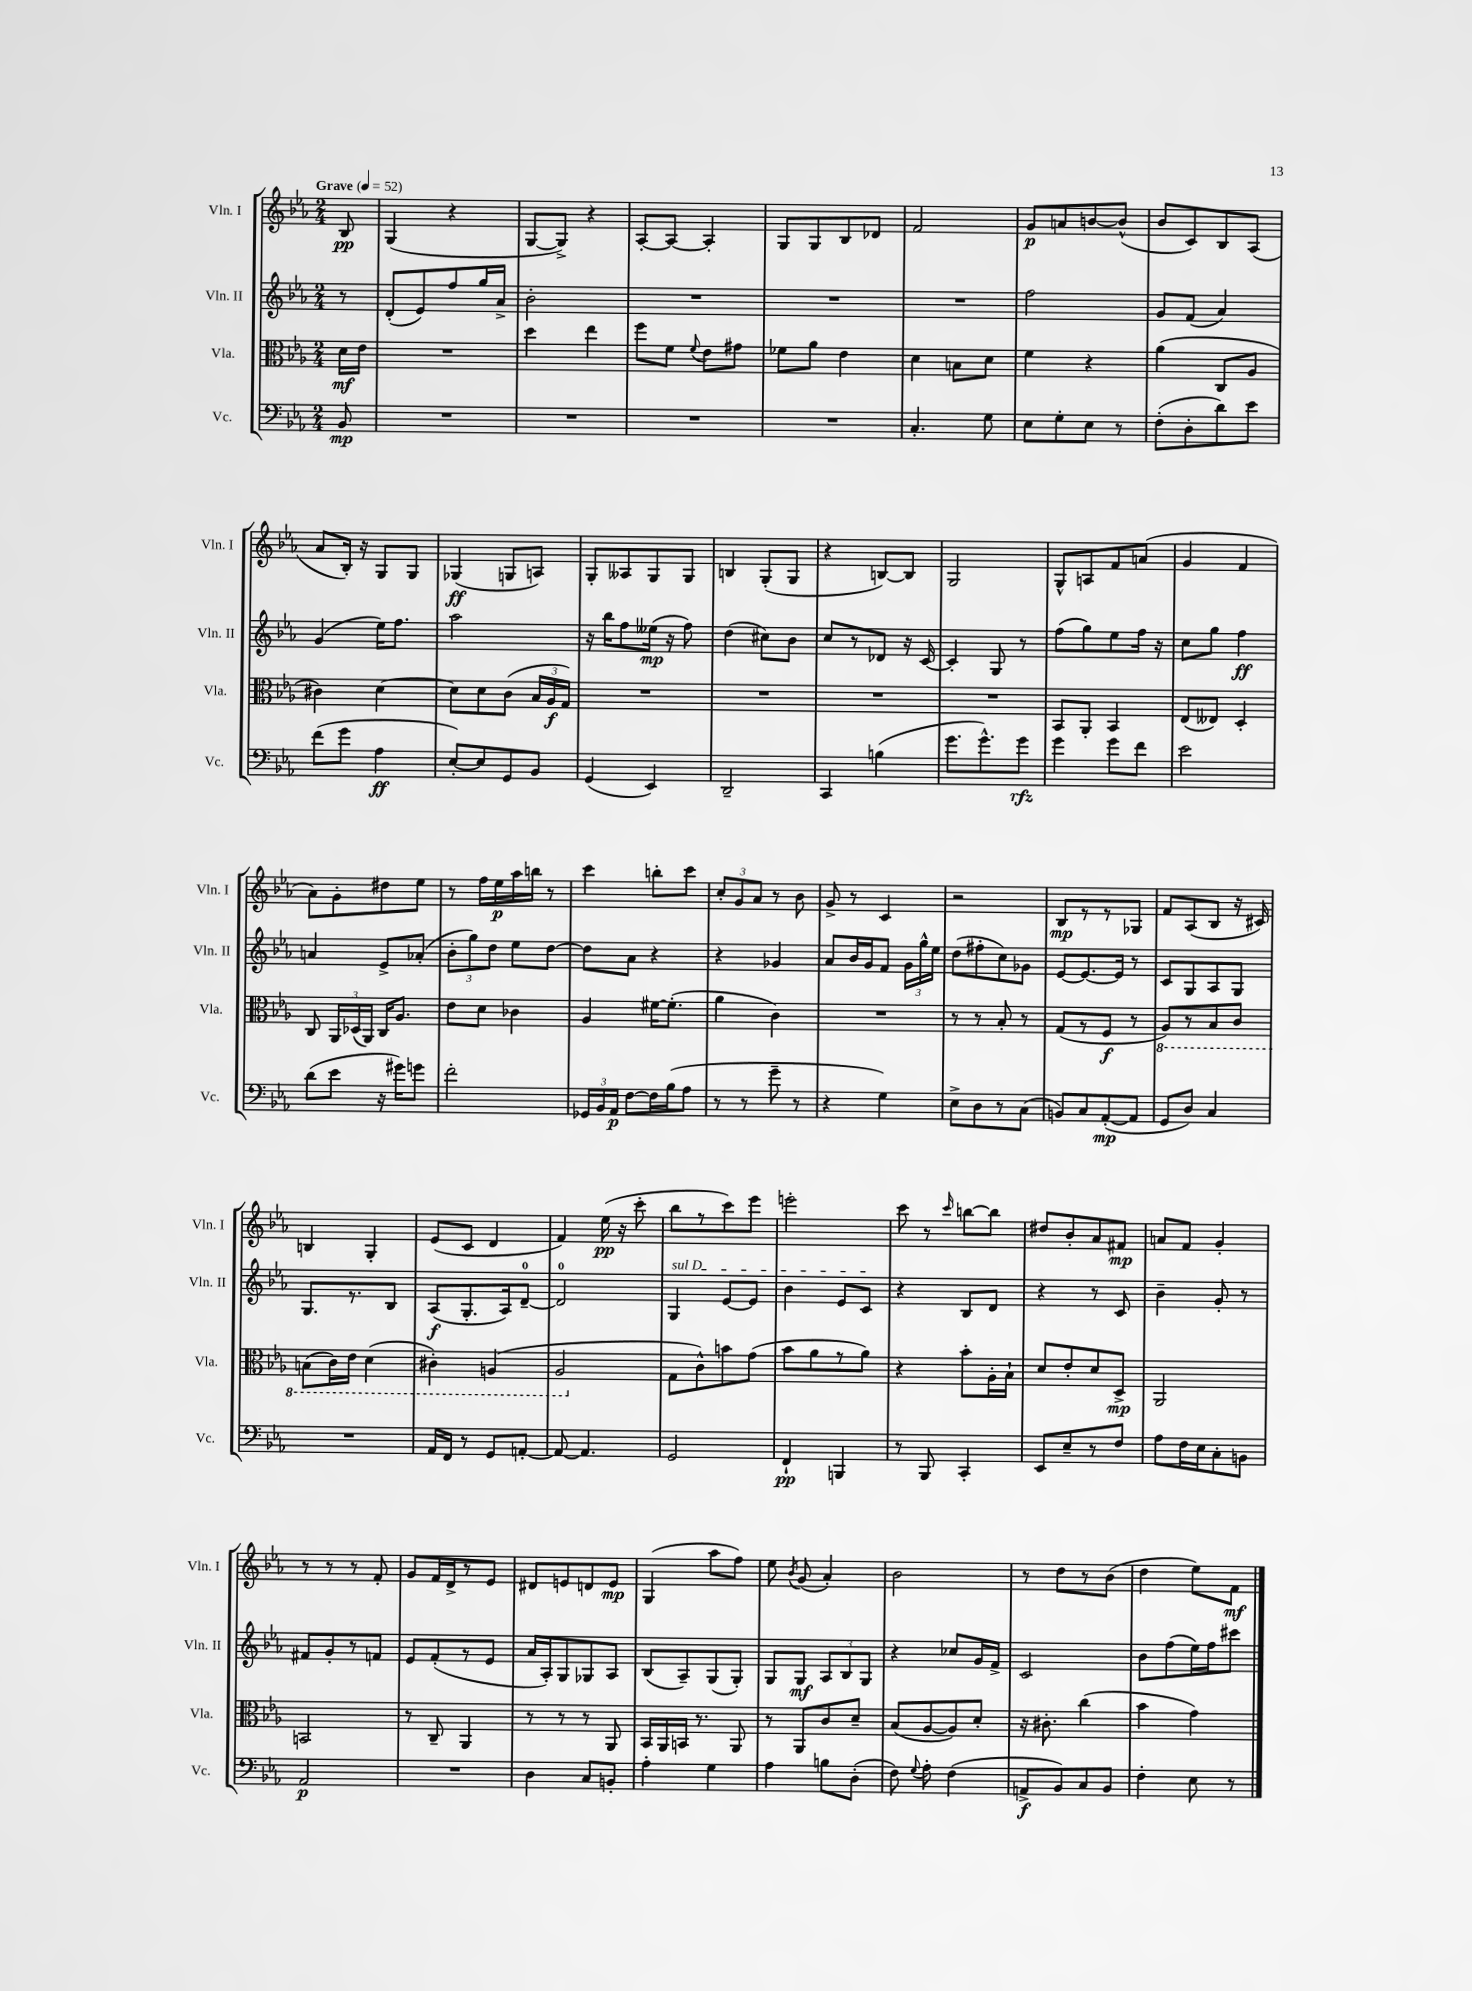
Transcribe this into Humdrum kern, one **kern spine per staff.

**kern	**kern	**kern	**kern
*staff4	*staff3	*staff2	*staff1
*clefF4	*clefC3	*clefG2	*clefG2
*k[b-e-a-]	*k[b-e-a-]	*k[b-e-a-]	*k[b-e-a-]
*M2/4	*M2/4	*M2/4	*M2/4
*MM52	*MM52	*MM52	*MM52
8BB-	16d	8r	8B-
.	16e-	.	.
=	=	=	=
2r	2r	(8d'	(4G
.	.	8e-)	.
.	.	8ff	4r
.	.	16gg	.
.	.	16a-^	.
=	=	=	=
2r	4dd	2b-'	[8G
.	.	.	8G^])
.	4ee-	.	4r
=	=	=	=
2r	8ff	2r	[8A-'
.	8f	.	8A-_
.	8qqf	.	.
.	8e-	.	4A-']
.	8g#	.	.
=	=	=	=
2r	8f-	2r	8G
.	8a-	.	8G
.	4e-	.	8B-
.	.	.	8d-
=	=	=	=
4.C'	4d	2r	2f
.	8B	.	.
8G	8d	.	.
=	=	=	=
8E-	4f	2ff	8g
8G'	.	.	8a
8E-	4r	.	[8b
8r	.	.	(8b^^]
=	=	=	=
(8F'	(4a-	8g	8b-
8D'	.	(8f	8c)
8d)	8C	4a-)	8B-
8e-	8A-	.	(8A-
=	=	=	=
(8f	4c#)	(4g	8a-
8g	.	.	16B-')
.	.	.	16r
4A-	[4d	16ee-)	8G
.	.	8.ff	.
.	.	.	8G
=	=	=	=
[8E-')	8d]	2aa-	(4G-
8E-]	8d	.	.
8GG	(8c	.	8G
8BB-	24B-	.	8A)
.	24A-	.	.
.	24G)	.	.
=	=	=	=
(4GG	2r	16r	8G'
.	.	16bb-	.
.	.	8ff	8A--
4EE-)	.	(16ee--	8G
.	.	16r	.
.	.	8ff)	8G
=	=	=	=
2DD~	2r	(4dd	4B
.	.	8cc#)	(8G'
.	.	8b-	8G
=	=	=	=
4CC	2r	8cc	4r
.	.	8r	.
(4B	.	8d-	[8B)
.	.	16r	8B]
.	.	[16c	.
=	=	=	=
8.g	2r	4c']	2G
8.g^^)	.	.	.
.	.	8G	.
8g	.	8r	.
=	=	=	=
4g	8BB-	(8ff	8G^^
.	8AA-'	8gg)	8A
8g	4BB-	8ee-	8f
8f	.	16ff	(8a
.	.	16r	.
=	=	=	=
2e-	(8E-	8cc	4g
.	8E--)	8gg	.
.	4D'	4ff	4f
=	=	=	=
(8d	8C	4a	8a-)
8e-	24AA-	.	8g'
.	(24D-	.	.
.	24AA-)	.	.
16r	16C	8e-^	8dd#
16g#)	8.A-	.	.
8g	.	(8a-'	8ee-
=	=	=	=
2f'	8e-	12b-'	8r
.	.	12gg)	.
.	8d	.	16ff
.	.	12dd	.
.	.	.	16ee-
.	4c-	8ee-	16aa-
.	.	.	16bb
.	.	[8dd	8r
=	=	=	=
24GG-	4A-	8dd]	4ccc
24BB-	.	.	.
24AA-	.	.	.
[8F	.	8a-	.
16F]	[16f#	4r	8bb'
(16B-	(8.f#']	.	.
8A-	.	.	8ccc
=	=	=	=
8r	4a-	4r	12cc'
.	.	.	12g
8r	.	.	.
.	.	.	12a-
8g~	4c)	4g-	8r
8r	.	.	8b-
=	=	=	=
4r	2r	8a-	8g^
.	.	16b-	8r
.	.	16g	.
4G)	.	8f	4c
.	.	24g	.
.	.	24gg^^	.
.	.	24ee-	.
=	=	=	=
8E-^	8r	(8dd	2r
8D	8r	8ff#'	.
8r	8B-'	8cc)	.
(8C	8r	8g-	.
=	=	=	=
8BB)	(8G	[8e-	8B-
8C	8r	8.e-_	8r
([8AA-'	8F	.	8r
.	.	16e-]	.
8AA-]	8r	8r	8G-
=	=	=	=
8GG	8AA-)	8c	8f
8D)	8r	8G	(8A-
4C	8BB-	8A-	8B-
.	8C	8G	16r
.	.	.	16c#)
=	=	=	=
2r	(8BB	8.G	4B
.	16C)	.	.
.	16E-	8.r	.
.	(4D	.	4G'
.	.	8B-	.
=	=	=	=
16AA-	4C#')	(8A-	(8e-
16FF	.	.	.
8r	.	8.G'	8c
8GG	(4AA	.	4d
.	.	16A-)	.
[8AA'	.	[8d~	.
=	=	=	=
8AA_	2AA-	2d]	4f)
4.AA]	.	.	.
.	.	.	(16ee-
.	.	.	16r
.	.	.	8ccc'
=	=	=	=
2GG	8G	4G	8bb-
.	8c^^)	.	8r
.	8b	[8e-	8ccc)
.	(8g	8e-]	8eee-
=	=	=	=
4FF`	8b-	4b-	2eee'
.	8a-	.	.
4BBB	8r	8e-	.
.	8a-)	8c	.
=	=	=	=
8r	4r	4r	8ccc
8BBB-	.	.	8r
.	.	.	16qqccc
4CC'	8b-'	8B-	[8bb
.	16A-'	8d	8bb]
.	16B-`	.	.
=	=	=	=
8EE-	8d	4r	8dd#
8E-~	8e-'	.	8b-'
8r	8d	8r	8a-
8F	8D^	8c	8f#
=	=	=	=
8A-	2AA-	4b-~	8a
16F	.	.	8f
16E-	.	.	.
8C'	.	8g'	4g'
8BB	.	8r	.
=	=	=	=
2AA-	2BB	8f#	8r
.	.	8g'	8r
.	.	8r	8r
.	.	8f	8f'
=	=	=	=
2r	8r	8e-	8g
.	8C~	(8f'	16f
.	.	.	16d^
.	4AA-	8r	8r
.	.	8e-	8e-
=	=	=	=
4D	8r	16a-	8d#
.	.	16A-')	.
.	8r	8G	8e
8C	8r	8G-	8d
8BB'	8AA-	8A-	8e
=	=	=	=
4A-'	16BB-	(8B-	(4G
.	16AA-	.	.
.	16BB	8A-~)	.
.	8.r	.	.
4G	.	(8G	8aa-
.	8AA-	8G')	8ff)
=	=	=	=
4A-	8r	8G	8ee-
.	.	.	8qb-
.	8AA-	8G	(8g
8B	8c	12A-	4a-')
.	.	12B-	.
(8D'	8d~	.	.
.	.	12G	.
=	=	=	=
8F)	(8B-	4r	2b-
8qqG	.	.	.
8A-'	[8A-	.	.
(4F	8A-])	8cc-	.
.	8d'	16g	.
.	.	16f^	.
=	=	=	=
8AA^	16r	2c	8r
.	8.c#'	.	.
8BB-)	.	.	8dd
8C	(4cc	.	8r
8BB-	.	.	(8b-
=	=	=	=
4F'	4b-	8b-	4dd
.	.	(8ff	.
8E-	4g)	16ee-)	8ee-)
.	.	16ff	.
8r	.	8ccc#	8f
==	==	==	==
*-	*-	*-	*-
